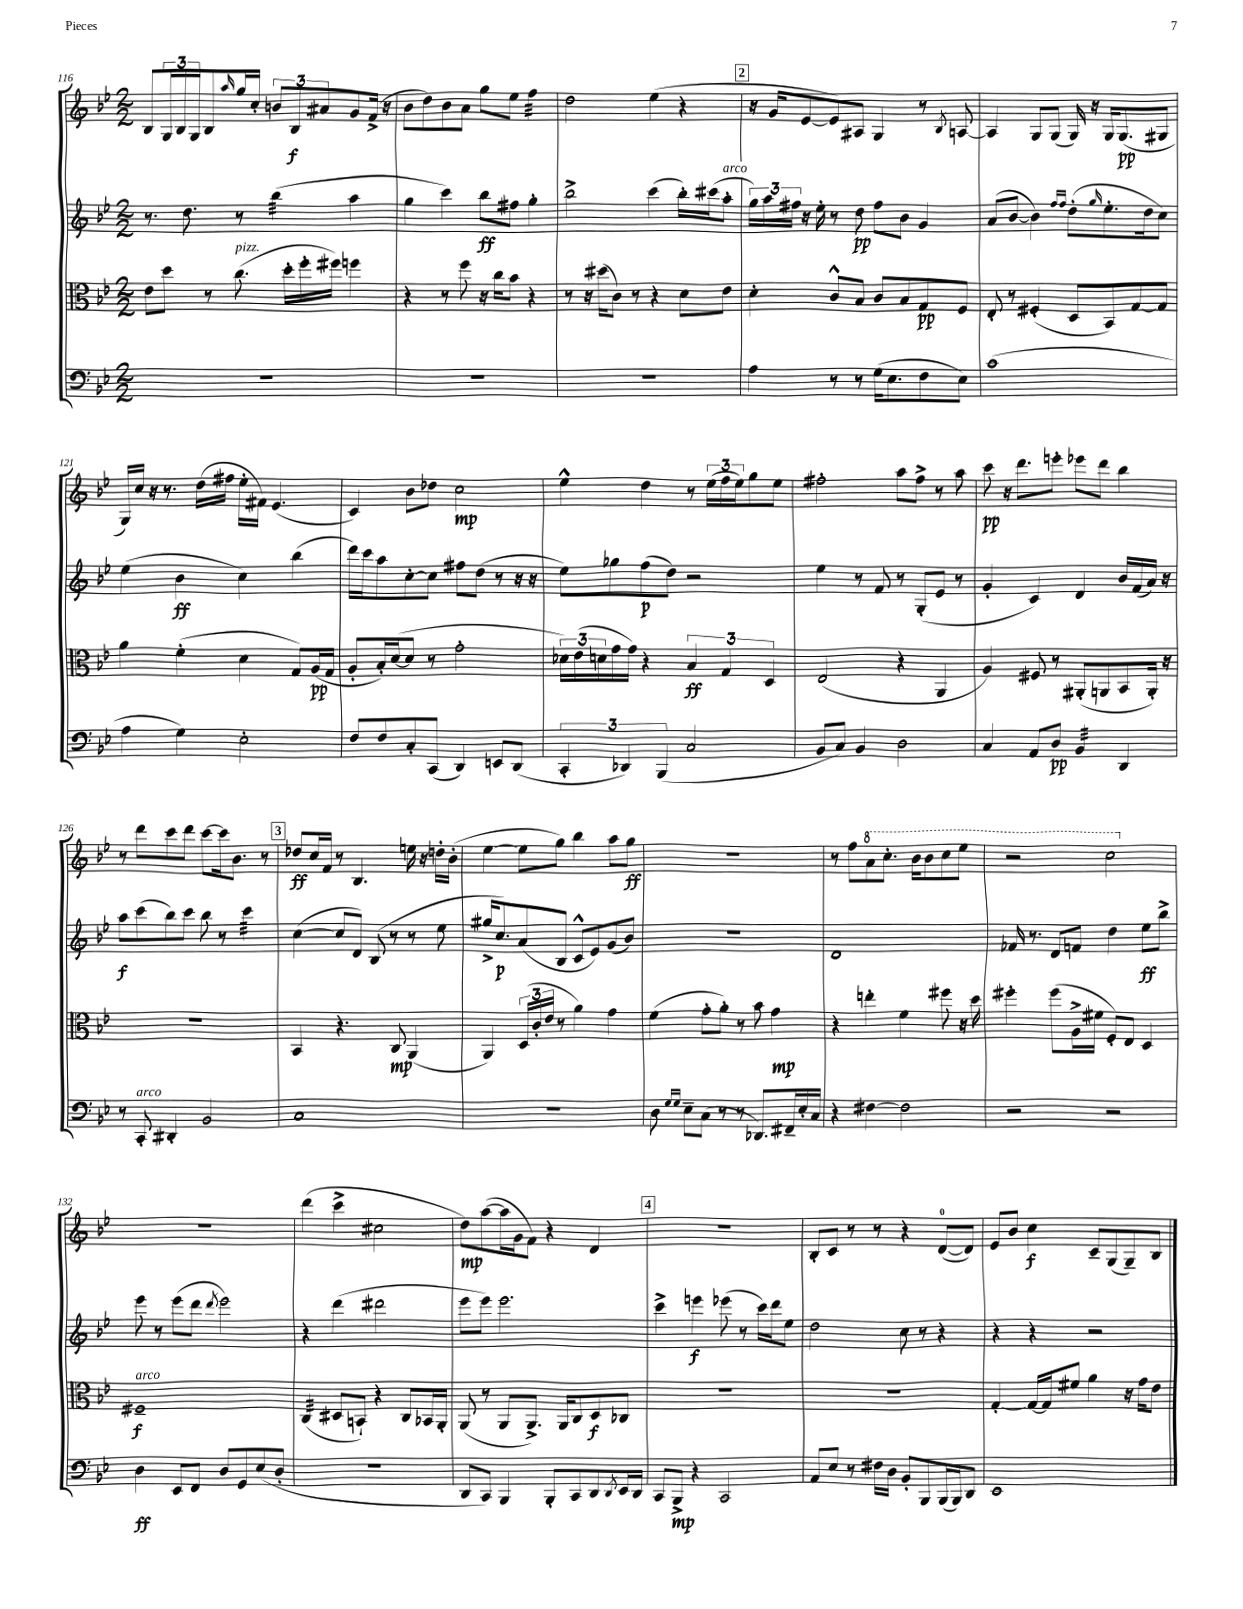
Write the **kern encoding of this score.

**kern	**kern	**kern	**kern
*staff4	*staff3	*staff2	*staff1
*clefF4	*clefC3	*clefG2	*clefG2
*k[b-e-]	*k[b-e-]	*k[b-e-]	*k[b-e-]
*M2/2	*M2/2	*M2/2	*M2/2
1r	8e-\L	8.r	8B-/L
.	8dd\J	.	24G/L
.	.	.	24B-/
.	.	8.dd\	.
.	.	.	24G/J
.	8r	.	8B-/
.	.	.	16qqaa/
.	(8.cc\	8r	16gg/L
.	.	.	16cc'/JJ
.	.	(4bb-\	12b/L
.	16dd'\LL	.	.
.	.	.	12B-/
.	16ff'\	.	.
.	.	.	12a#/
.	16ff#\JJ)	.	.
.	4ff\	4aa\	8g/
.	.	.	(16f^/Jk
.	.	.	16r
=	=	=	=
1r	4r	4gg\	8b-\L
.	.	.	8dd\)
.	8r	4ccc\)	8b-\
.	8ff\	.	8a\J
.	16r	8bb-\L	8gg\L
.	16cc\LK	.	.
.	8b-\J	8ff#\J	8ee-\J
.	4r	4gg'\	4ff\
=	=	=	=
1r	8r	2bb-^\	2dd\
.	16r	.	.
.	(16dd#\LK	.	.
.	8c\J)	.	.
.	8r	.	.
.	4r	(4ccc\	(4ee-\
.	8d\L	16bb-'\LL)	4r
.	.	(16ccc#\J	.
.	8e-\J	8aa'\J	.
=	=	=	=
4A\	4d'\	24gg\LL)	16r
.	.	24aa\	.
.	.	.	16g/LK
.	.	24ff#\JJ	.
.	.	16r	[8e-/
.	.	16ee-'\	.
8r	8c^^/L	8r	8e-/])
8r	8B-/J	8dd\	8A#/J
(16G\LK	8c/L	8ff#\L	4G/
8.E-\	.	.	.
.	8B-/	8b-\J	.
8F\	8G/	4g/	8r
.	.	.	8qB-/
8E-\J)	8F/J	.	[8A/
=	=	=	=
(1c	8E-'/	(8a/L	4A/]
.	8r	[8b-/J	.
.	(4F#'/	4b-\])	8G/L
.	.	.	(8G/J
.	.	16qqff/LL	.
.	.	16qqff/JJ	.
.	8D/L	(8dd'\L	16G/)
.	.	.	16r
.	.	16qqgg/	.
.	8BB-/)	8.ee-'\	16G/LK
.	.	.	(8.G/
.	[8G/	.	.
.	.	16dd\k	.
.	8G/]J	8cc\J)	8G#/J
=	=	=	=
4A\	4a\	(4ee-\	16G/LL)
.	.	.	16cc/JJ
.	.	.	16r
.	.	.	8.r
4G\)	(4f'\	4b-\	.
.	.	.	(16dd\LL
.	.	.	16ff#\JJ
2E-'\	4d\	4cc\)	16ee-'\LL
.	.	.	16f#\JJ)
.	.	.	(4.e-/
.	8G/L)	(4bb-\	.
.	(16A/L	.	.
.	16G/JJ	.	.
=	=	=	=
8F/L	8A'/L	16ddd\LL)	4c/)
.	.	16ccc\J	.
8F/	16B-'/L)	8aa\	.
.	([16d/J	.	.
8C'/	8d/]J	[8cc'\	8b-\L
(8CC/J	8r	8cc\]J	8dd-\J
4DD/)	2g'\	8ff#\L	2cc\
.	.	(8dd\J	.
8EE/L	.	8r	.
(8DD/J	.	16r	.
.	.	16r	.
=	=	=	=
6CC'/	24d-\LL)	8ee-\L)	4ee-^^\
.	(24e-\	.	.
.	24d\	.	.
.	16g\	8gg-\	.
6DD-/)	.	.	.
.	16g\JJ)	.	.
.	4r	(8ff\	4dd\
(6BBB-/	.	.	.
.	.	8dd\J)	.
2C/	6B-/	2r	8r
.	.	.	(24ee-\LL
.	6G/	.	24ff\
.	.	.	24ee-\J)
.	.	.	8gg\
.	6D/	.	.
.	.	.	8ee-\J
=	=	=	=
8BB-/L	(2E-/	4ee-\	2ff#'\
8C/J)	.	.	.
4BB-/	.	8r	.
.	.	8f/	.
2D\	4r	8r	8aa\L
.	.	(8G'/L	8ff#^\J
.	4AA/	8e-/J	8r
.	.	8r	8aa\
=	=	=	=
4C/	4A/)	4g'/	8ccc\
.	.	.	16r
.	.	.	8.ddd\L
8AA/L	8F#/	4c/)	.
8D/J	8r	.	8eee'\J
4BB-/	(8AA#'/L	4d/	8eee-\L
.	8AA/	.	8ddd\J
4DD/	8BB-/	16b-/LL	4bb-\
.	.	(16f/	.
.	16AA'/Jk)	16a/JJ)	.
.	16r	16r	.
=	=	=	=
8r	1r	8aa\L	8r
8CC'/	.	(8ccc\	8ddd\L
4DD#'/	.	8bb-\)	8ccc\
.	.	8ccc\J	8ddd\J
2BB-/	.	8bb-\	[8ccc\L
.	.	8r	16ccc\]k
.	.	.	8.b-\J
.	.	4ccc\	.
.	.	.	8r
=	=	=	=
1C	4BB-/	([4cc\	8dd-/L
.	.	.	16cc/L
.	.	.	16f/JJ
.	4.r	8cc/]L	8r
.	.	8d/J)	4.B-/
.	.	(8B-/	.
.	8C/	8r	.
.	(4AA/	8r	16ee\
.	.	.	16r
.	.	8ee-\	16dd'\LL
.	.	.	(16b-'\JJ
=	=	=	=
1r	4AA/)	16gg#^/LK	[4ee-\
.	.	8.cc/)	.
.	(24D/LL	(8a/	8ee-\]L
.	24c'/	.	.
.	24e-/JJ	.	.
.	8r	8B-/J	8gg\J)
.	4a\)	8c^^/L	4bb-\
.	.	8e-/)	.
.	4g\	(8g/	8aa\L
.	.	8b-/J)	8gg\J
=	=	=	=
8D\	(4f\	1r	1r
16qqG/LL	.	.	.
16qqG/JJ	.	.	.
8E-~\L	.	.	.
(8C\J	8g'\L	.	.
8r	8a'\J)	.	.
8r	8r	.	.
8.DD-/L)	8b-\	.	.
.	4g\	.	.
16FF#~/L	.	.	.
16E-'/	.	.	.
16C/JJ	.	.	.
=	=	=	=
4r	4r	1d	8r
.	.	.	8ff\L
[4F#\	4ee'\	.	8aa\
.	.	.	8.ccc'\J
2F#\]	4f\	.	.
.	.	.	16bb-\LK
.	.	.	8bb-\
.	8ff#\	.	8ccc\
.	16r	.	8eee-\J
.	16dd\	.	.
=	=	=	=
2r	4ff#'\	16f-/	2r
.	.	8.r	.
.	(8ff#\L	8d/L	.
.	16A^\L	8f/J	.
.	16f#\JJ	.	.
2r	8F'/L)	4dd\	2ccc\
.	8E-/J	.	.
.	4D/	8ee-\L	.
.	.	8bb-^\J	.
=	=	=	=
4D\	1F#~	8eee-\	1r
.	.	8r	.
8EE-/L	.	(8eee-\L	.
8FF/J	.	8ddd\J	.
.	.	8qddd/	.
8D/L	.	2eee-\)	.
8GG/	.	.	.
(8E-/	.	.	.
8D'/J	.	.	.
=	=	=	=
1r	(4C/	4r	(4ddd\
.	8D#/L	(4ddd\	4ccc^\
.	8BB`/J)	.	.
.	4r	2ddd#\	2cc#\
.	8C/L	.	.
.	16BB-/L	.	.
.	16AA'/JJ	.	.
=	=	=	=
8DD/L	(8AA/	8eee-\L	8dd\L)
8CC/J)	8r	8eee-\J)	([8aa\
4BBB-/	8AA/L	2.eee-\	16aa\]L
.	.	.	16g\J
.	8.AA^/J)	.	8f\J)
8BBB-'/L	.	.	4r
.	16AA/LK	.	.
8CC/	8C/	.	.
8DD/	8D/	.	4d/
8qDD/	.	.	.
16EE-/L	8C-/J	.	.
16DD/JJ	.	.	.
=	=	=	=
8CC/L	1r	4ccc^\	1r
8BBB-^/J	.	.	.
4r	.	4eee\	.
2CC/	.	(8eee-\	.
.	.	8r	.
.	.	16ccc\LL)	.
.	.	16ddd\J	.
.	.	8ee-\J	.
=	=	=	=
8AA/L	1r	2dd\	8B-'/L
8E-/J	.	.	8c/J
8r	.	.	8r
16F#\LL	.	.	8r
16D\JJ	.	.	.
8BB-'/L	.	8cc\	4r
8BBB-/	.	8r	.
(16BBB-/L	.	4r	([8d/L
16BBB-/J)	.	.	.
8DD/J	.	.	8d/]J)
=	=	=	=
1EE-	[4G'/	4r	8e-/L
.	.	.	8b-/J
.	16G/_LL	4r	4cc\
.	16G/]J	.	.
.	8f#/J	.	.
.	4a\	2r	8c~/L
.	.	.	(8G/
.	16r	.	8G~/)
.	16g\LK	.	.
.	8e-\J	.	8B-/J
==	==	==	==
*-	*-	*-	*-
